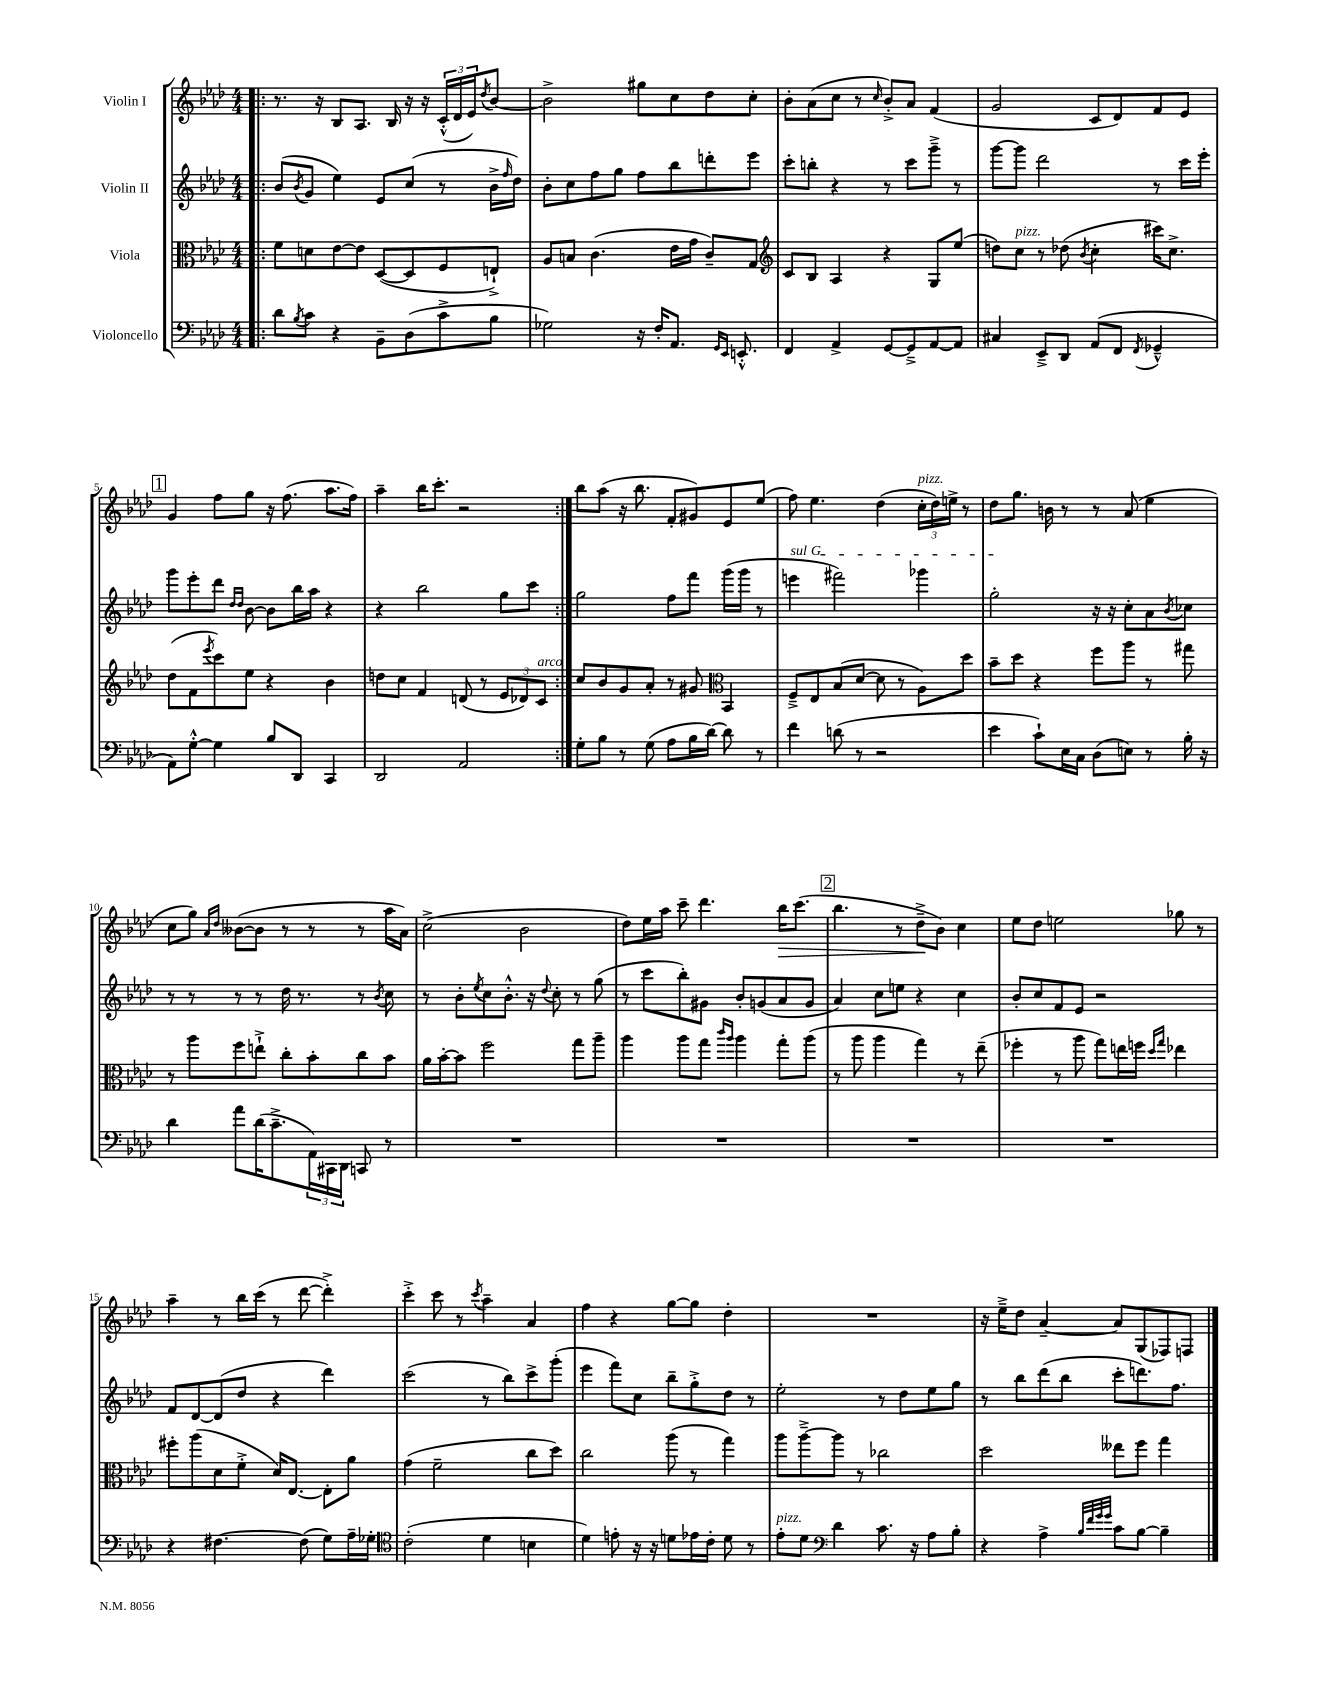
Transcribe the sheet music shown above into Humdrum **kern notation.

**kern	**kern	**kern	**kern	**dynam
*part4	*part3	*part2	*part1	*part1
*staff4	*staff3	*staff2	*staff1	*staff1
*I"Violoncello	*I"Viola	*I"Violin II	*I"Violin I	*
*clefF4	*clefC3	*clefG2	*clefG2	*
*k[b-e-a-d-]	*k[b-e-a-d-]	*k[b-e-a-d-]	*k[b-e-a-d-]	*
*M4/4	*M4/4	*M4/4	*M4/4	*
=1!|:	=1!|:	=1!|:	=1!|:	=1!|:
8d-\L	8f\L	(8b-/L	8.r	.
8qB-/	.	8qb-/	.	.
8c\J	8dn\	8g/J	.	.
.	.	.	16r	.
4r	[8e-\	4ee-\)	8B-/L	.
.	8e-\J]	.	8.A-/J	.
8BB-~\L	([8D-/L	8e-/L	.	.
.	.	.	16B-/	.
(8D-\	8D-/]	(8cc/J	16r	.
.	.	.	16r	.
8c^\	8F/	8r	(24c'^^/LL	.
.	.	.	24d-/	.
.	.	.	24e-/J)	.
.	.	.	8qdd-/	.
8B-\J	8En`^/J)	16b-^\LL	[8b-/J	.
.	.	16qqff/	.	.
.	.	16dd-\JJ)	.	.
=2	=2	=2	=2	=2
2G-X\)	8A-/L	8b-'\L	2b-^\]	.
.	8Bn/J	8cc\	.	.
.	(4.c\	8ff\	.	.
.	.	8gg\J	.	.
16r	.	8ff\L	8gg#X\L	.
16F'/KL	.	.	.	.
8.AA-/J	16e-\LL	8bb-\	8cc\	.
.	16g\JJ	.	.	.
.	8c~/L)	8dddn'\	8dd-\	.
16qqGG/LL	.	.	.	.
16qqEE-/JJ	.	.	.	.
8.EEn'^^/	.	.	.	.
.	8G/J	8eee-\J	8cc'\J	.
=3	=3	=3	=3	=3
*	*clefG2	*	*	*
4FF/	8c/L	8ccc'\L	8b-'\L	.
.	8B-/J	8bbn'\J	(8a-\	.
4AA-^/	4A-/	4r	8cc\J	.
.	.	.	8r	.
.	.	.	16qqcc/	.
[8GG/L	4r	8r	8b-'^/L)	.
8GG~^/]	.	8ccc\L	8a-/J	.
[8AA-/	8G/L	8ggg~^\J	(4f/	.
8AA-/J]	(8ee-/J	8r	.	.
=4	=4	=4	=4	=4
4C#X/	8ddn\L)	[8ggg\L	2g/	.
!	!LO:TX:a:i:t=pizz.	!	!	!
.	8cc\J	8ggg\J]	.	.
8EE-~^/L	8r	2ddd-\	.	.
8DD-/J	(8dd-X\	.	.	.
.	8qb-/	.	.	.
(8AA-/L	4cc'\	.	8c/L	.
8FF/J	.	.	8d-/)	.
8qFF/	.	.	.	.
4GG-X~^^/	16ccc#X\KL)	8r	8f/	.
.	8.cc^\J	.	.	.
.	.	16ccc\LL	8e-/J	.
.	.	16eee-'\JJ	.	.
!!LO:LB:g=z
!!LO:REH:place=s1:t=1
=5	=5	=5	=5	=5
8AA-\L)	(8dd-\L	8ggg\L	4g/	.
[8G'^^\J	8f\	8eee-'\	.	.
.	8qeee-/	.	.	.
4G\]	8ccc\)	8ddd-\J	8ff\L	.
.	.	16qqdd-/LL	.	.
.	.	16qqdd-/JJ	.	.
.	8ee-\J	[8b-\	8gg\J	.
8B-/L	4r	8b-\L]	16r	.
.	.	.	(8.ff\	.
8DD-/J	.	16bb-\L	.	.
.	.	16aa-\JJ	.	.
4CC/	4b-\	4r	8.aa-\L	.
.	.	.	16ff\Jk)	.
=6	=6	=6	=6	=6
2DD-/	8ddn\L	4r	4aa-~\	.
.	8cc\J	.	.	.
.	4f/	2bb-\	16bb-\KL	.
.	.	.	8.ccc'\J	.
2AA-/	(8dn/	.	2r	.
.	8r	.	.	.
.	12e-/L	8gg\L	.	.
.	12d-X/)	.	.	.
.	.	8ccc\J	.	.
!	!LO:TX:a:i:t=arco	!	!	!
.	12c/J	.	.	.
=7:|!	=7:|!	=7:|!	=7:|!	=7:|!
8G'\L	8cc/L	2gg\	8bb-\L	.
8B-\J	8b-/	.	(8aa-\J	.
8r	8g/	.	16r	.
.	.	.	8.bb-\	.
(8G\	8a-'/J	.	.	.
8A-\L	8r	8ff\L	8f'/L	.
16B-\L	8g#X/	8fff\J	8g#X/)	.
[16d-\JJ)	.	.	.	.
*	*clefC3	*	*	*
8d-\]	4BB-/	(16ggg\LL	8e-/	.
.	.	16ggg\JJ	.	.
8r	.	8r	(8ee-/J	.
=8	=8	=8	=8	=8
!	!	!LO:TX:a:i:t=sul G	!	!
4f\	8F~^/L	4eeen\	8ff\)	.
.	8E-/	.	4.ee-\	.
(8dn\	(8B-/	2fff#X\)	.	.
8r	[8d-/J	.	.	.
2r	8d-\]	.	(4dd-\	.
.	8r	.	.	.
!	!	!	!LO:TX:a:i:t=pizz.	!
.	8A-\L)	4ggg-X\	24cc'\LL	.
.	.	.	24dd-\)	.
.	.	.	24een^\JJ	.
.	8dd-\J	.	8r	.
=9	=9	=9	=9	=9
4e-\	8b-~\L	2gg'\	8dd-\L	.
.	8dd-\J	.	8.gg\J	.
8c`\L)	4r	.	.	.
.	.	.	16bn\	.
16E-\L	.	.	8r	.
16C\JJ	.	.	.	.
(8D-\L	8ff\L	16r	8r	.
.	.	16r	.	.
8En\J)	8aa-\J	8cc'\L	(8a-/	.
8r	8r	8a-\	4ee-\	.
.	.	8qb-/	.	.
16B-'\	8gg#X\	8cc-X\J	.	.
16r	.	.	.	.
!!LO:LB:g=z
=10	=10	=10	=10	=10
4d-\	8r	8r	8cc\L	.
.	8aa-\L	8r	8gg\J)	.
.	.	.	16qqa-/LL	.
.	.	.	16qqdd-/JJ	.
8a-\L	8ff\	8r	([8b--X\L	.
(16d-\K	8een`^\J	8r	8b--\J]	.
8.c~^\	.	.	.	.
.	8cc'\L	16dd-\	8r	.
.	.	8.r	.	.
24AA-\L)	8b-'\	.	8r	.
24CC#X\	.	.	.	.
24DD-\JJ	.	.	.	.
8CCn/	8cc\	8r	8r	.
.	.	8qb-/	.	.
8r	8b-\J	8cc\	16aa-\LL	.
.	.	.	16a-\JJ)	.
=11	=11	=11	=11	=11
1r	16a-\LL	8r	(2cc^\	.
.	[16b-'\J	.	.	.
.	8b-\J]	8b-'\L	.	.
.	.	8qee-/	.	.
.	2ff\	8cc\	.	.
.	.	8.b-'^^\J	.	.
.	.	.	2b-\	.
.	.	16r	.	.
.	.	8qqdd-/	.	.
.	.	8cc'\	.	.
.	8gg\L	8r	.	.
.	8aa-~\J	(8gg\	.	.
=12	=12	=12	=12	=12
1r	4aa-\	8r	8dd-\L)	.
.	.	8ccc\L	16ee-\L	.
.	.	.	16aa-\JJ	.
.	8aa-\L	8bb-'\)	8ccc~\	.
.	8gg\J	8g#X\J	4.ddd-\	.
.	16qqccc/LL	.	.	.
.	16qqaa-/JJ	.	.	.
.	4aa-\	8b-'/L	.	.
.	.	(8gn/	.	.
!	!	!	!	!LO:HP:b
.	8gg'\L	8a-/	16bb-\KL	>
.	.	.	(8.ccc\J	.
.	(8aa-\J	8g/J	.	.
!!LO:REH:place=s1:t=2
=13	=13	=13	=13	=13
1r	8r	4a-/)	4.bb-\	.
.	8aa-\	.	.	.
.	4aa-\	8cc\L	.	.
.	.	8een\J	8r	.
.	4gg\)	4r	8dd-~^\L	.
.	.	.	8b-\J)	]
.	8r	4cc\	4cc\	.
.	(8ee-~\	.	.	.
=14	=14	=14	=14	=14
1r	4ff-X'\	8b-'/L	8ee-\L	.
.	.	8cc/	8dd-\J	.
.	8r	8f/	2een\	.
.	8aa-\	8e-/J	.	.
.	8gg\L)	2r	.	.
.	16een\L	.	.	.
.	16ffn\JJ	.	.	.
.	16qqdd-/LL	.	.	.
.	16qqgg/JJ	.	.	.
.	4ee-X\	.	8gg-X\	.
.	.	.	8r	.
!!LO:LB:g=z
=15	=15	=15	=15	=15
4r	8ff#X'\L	8f/L	4aa-~\	.
.	(8aa-\	[8d-/	.	.
[4.F#X\	8d-\	(8d-/]	8r	.
.	8f'^\J	8dd-/J	16bb-\LL	.
.	.	.	(16ccc\JJ	.
.	16d-/KL)	4r	8r	.
.	[8.E-/J	.	.	.
(8F#\]	.	.	[8ddd-\	.
8G\L)	8E-'\L]	4ddd-\)	4ddd-'^\])	.
16A-~\L	8a-\J	.	.	.
16G-X'\JJ	.	.	.	.
=16	=16	=16	=16	=16
*clefC4	*	*	*	*
(2c'\	(4g\	(2ccc\	4ccc'^\	.
.	2f~\	.	8ccc\	.
.	.	.	8r	.
.	.	.	8qccc/	.
4d-\	.	8r	4aa-~\	.
.	.	8bb-\L)	.	.
4Bn\	8cc\L	8ccc^\	4a-/	.
.	8dd-\J)	(8ggg'\J	.	.
=17	=17	=17	=17	=17
4d-\)	2cc\	4eee-\	4ff\	.
8en'\	.	8fff\L)	4r	.
16r	.	8cc\J	.	.
16r	.	.	.	.
8dn\L	(8aa-\	8bb-~\L	[8gg\L	.
16e-X\L	8r	8gg'^\	8gg\J]	.
16c'\JJ	.	.	.	.
8d\	4gg\)	8dd-\J	4dd-'\	.
8r	.	8r	.	.
=18	=18	=18	=18	=18
!LO:TX:a:i:t=pizz.	!	!	!	!
8e-'\L	8aa-\L	2ee-'\	1r	.
8d-\J	[8aa-~^\	.	.	.
*clefF4	*	*	*	*
4d-\	8aa-\J]	.	.	.
.	8r	.	.	.
8.c\	2cc-X\	8r	.	.
.	.	8dd-\L	.	.
16r	.	.	.	.
8A-\L	.	8ee-\	.	.
8B-'\J	.	8gg\J	.	.
=19	=19	=19	=19	=19
4r	2dd-\	8r	16r	.
.	.	.	16ee-~^\KL	.
.	.	8bb-\L	8dd-\J	.
4A-^\	.	(8ddd-\	[4a-~/	.
.	.	8bb-\J	.	.
32qqB-/LLL	.	.	.	.
32qqf/	.	.	.	.
32qqg/	.	.	.	.
32qqg/JJJ	.	.	.	.
8c\L	8ee--X\L	8ccc'\L	8a-/L]	.
[8B-\J	8ff\J	8.dddn\)	(8G/	.
4B-~\]	4gg\	.	8F-X/)	.
.	.	8.ff\J	.	.
.	.	.	8Fn/J	.
==	==	==	==	==
*-	*-	*-	*-	*-
